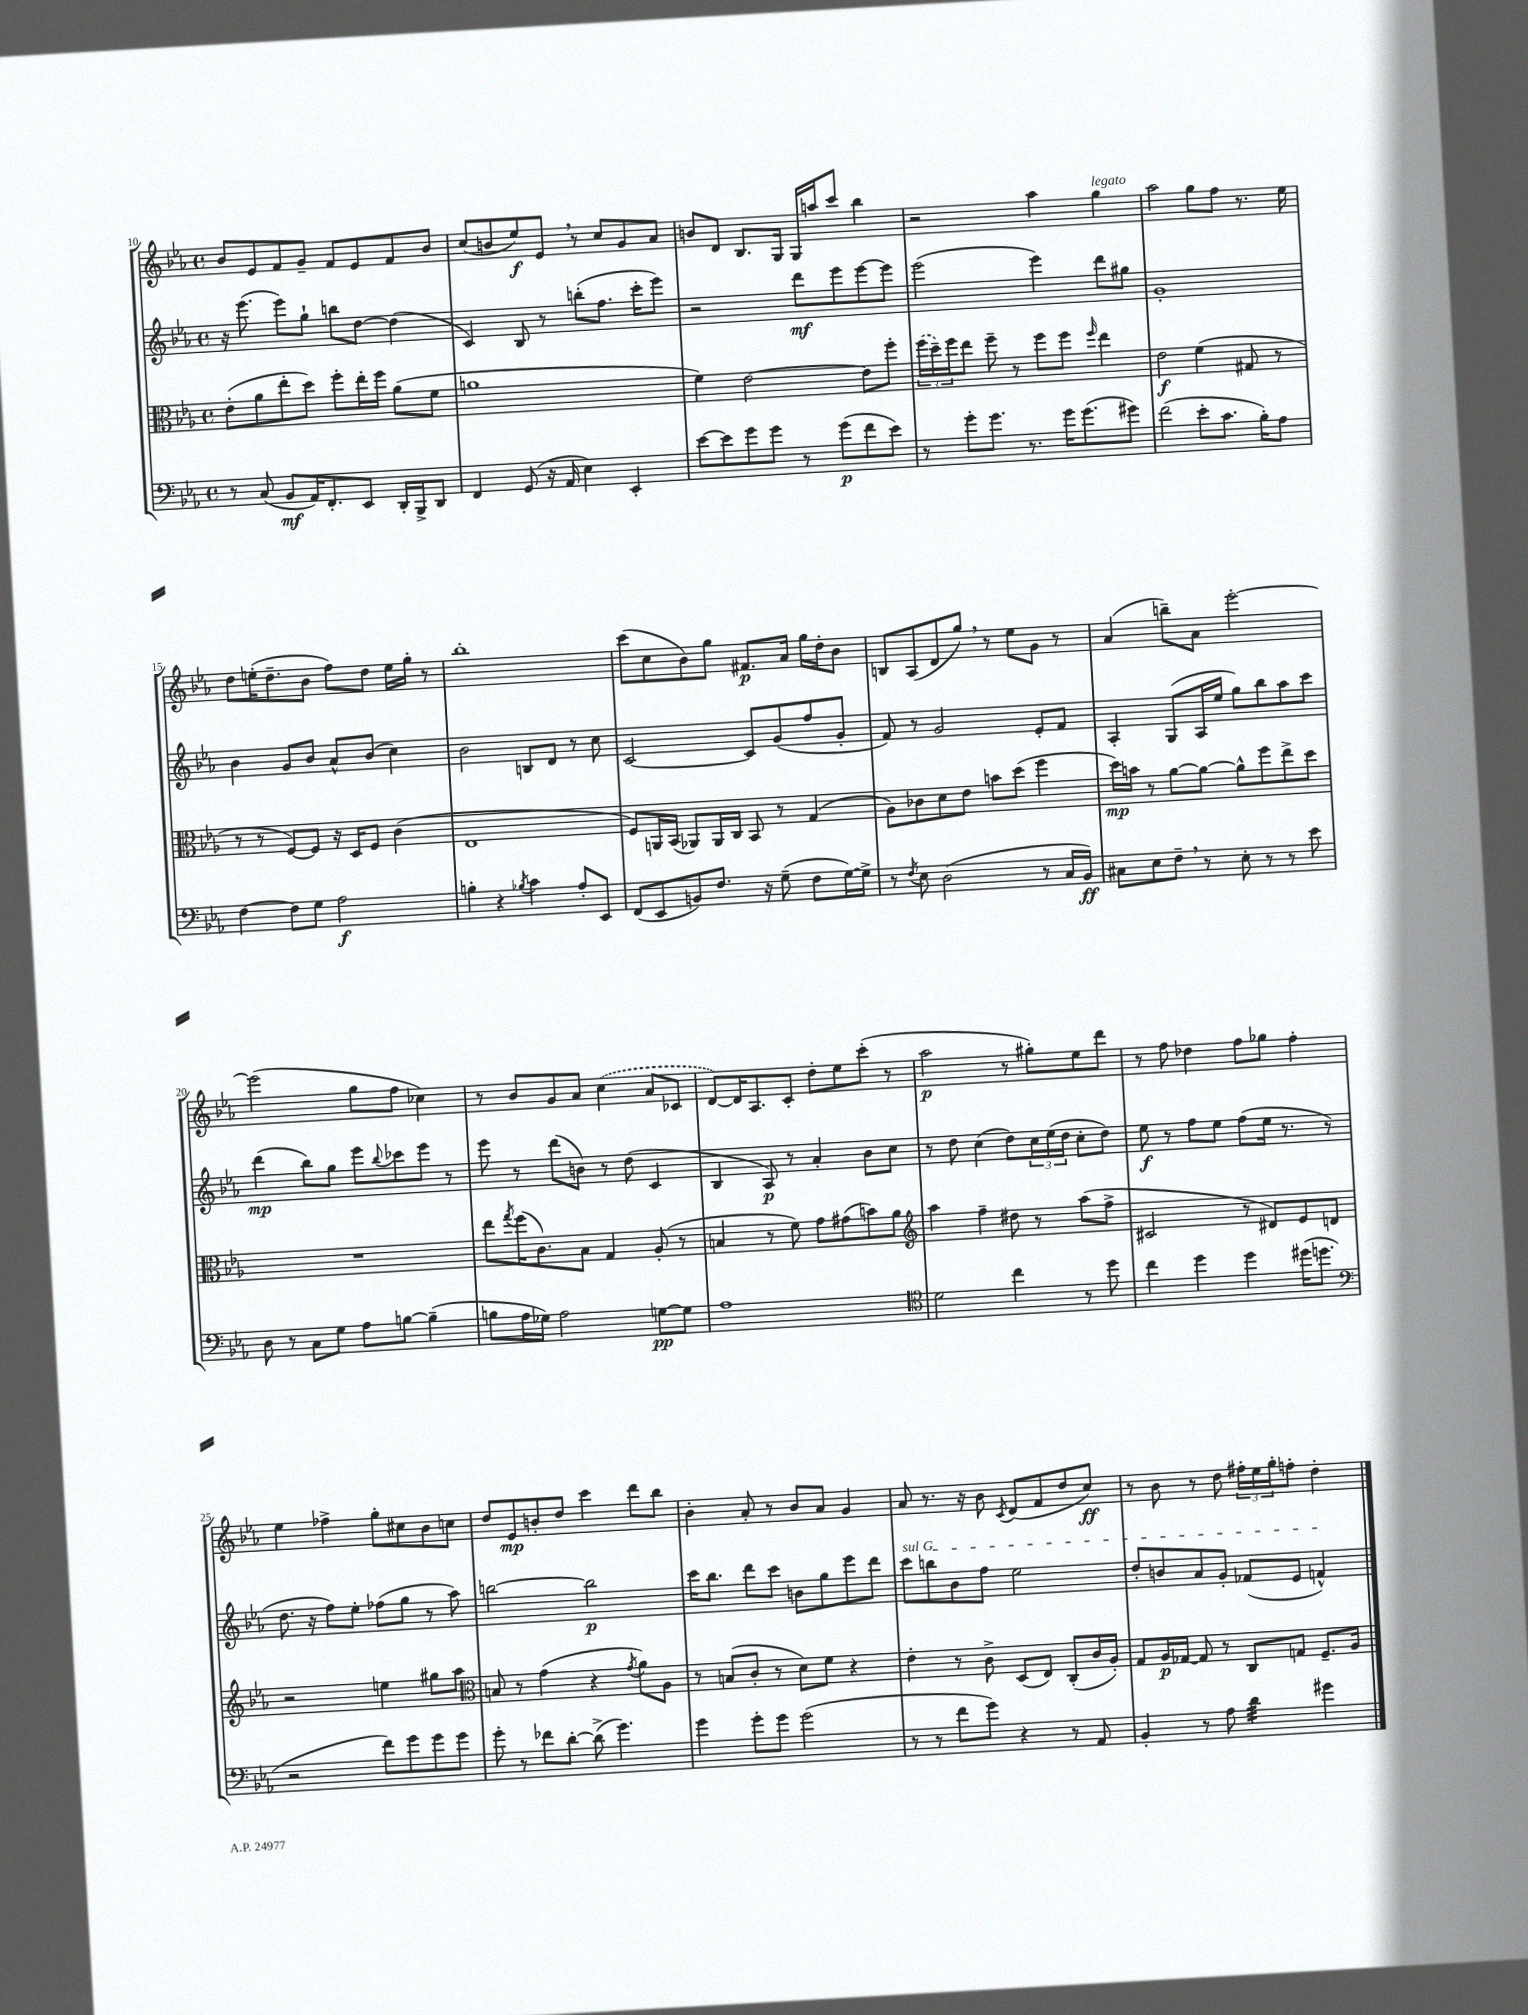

**kern	**dynam	**kern	**dynam	**kern	**dynam	**kern	**dynam
*part4	*part4	*part3	*part3	*part2	*part2	*part1	*part1
*staff4	*staff4	*staff3	*staff3	*staff2	*staff2	*staff1	*staff1
*clefF4	*	*clefC3	*	*clefG2	*	*clefG2	*
*k[b-e-a-]	*	*k[b-e-a-]	*	*k[b-e-a-]	*	*k[b-e-a-]	*
*M4/4	*	*M4/4	*	*M4/4	*	*M4/4	*
*met(c)	*	*met(c)	*	*met(c)	*	*met(c)	*
=10	=10	=10	=10	=10	=10	=10	=10
8r	.	(8e-'\L	.	16r	.	8b-/L	.
.	.	.	.	(8.eee-\	.	.	.
(8C/	.	8a-\	.	.	.	8e-/	.
8BB-/L	mf	8ee-'\	.	8eee-\L)	.	8f/	.
16AA-/K)	.	8dd\J)	.	8gg`\J	.	8g~/J	.
8.FF'/	.	.	.	.	.	.	.
.	.	8ff'\L	.	8bbn\L	.	8f/L	.
8EE-/J	.	16ee-'\L	.	[8dd\J	.	8e-/	.
.	.	16ff\JJ	.	.	.	.	.
16DD'/LL	.	(8a-\L	.	(4dd\]	.	8f/	.
16BBB-^/J	.	.	.	.	.	.	.
8DD/J	.	8f\J	.	.	.	8b-/J	.
=11	=11	=11	=11	=11	=11	=11	=11
4FF/	.	1an	.	4c/)	.	(8cc/L	.
.	.	.	.	.	.	8bn/	.
(8GG/	.	.	.	8B-/	.	8ee-/)	f
16r	.	.	.	8r	.	8e-,/J	.
16AA-/	.	.	.	.	.	.	.
4E-\)	.	.	.	(8bbn'\L	.	8r	.
.	.	.	.	8.ff\J	.	8cc/L	.
4EE-'/	.	.	.	.	.	8g/	.
.	.	.	.	16ccc'\KL	.	.	.
.	.	.	.	8eee-\J)	.	8a-/J	.
=12	=12	=12	=12	=12	=12	=12	=12
[8e-\L	.	4f\)	.	2r	.	8bn/L	.
8e-\]	.	.	.	.	.	8d/J	.
8g\	.	[2e-\	.	.	.	8.B-/L	.
8g\J	.	.	.	.	.	.	.
.	.	.	.	.	.	16G/Jk	.
8r	.	.	.	8ddd\L	mf	16G/LL	.
.	.	.	.	.	.	16aan/J	.
(8g\L	p	.	.	8eee-\	.	8ccc/J	.
8f\	.	8e-\L]	.	[8eee-\	.	4bb-\	.
8e-\J)	.	8ff'\J	.	8eee-\J]	.	.	.
=13	=13	=13	=13	=13	=13	=13	=13
8r	.	(24ff\LL	.	(2eee-\	.	2r	.
.	.	24dd~\)	.	.	.	.	.
.	.	24ff\J	.	.	.	.	.
8g'\L	.	8ee-\J	.	.	.	.	.
8.g\J	.	8ff~\	.	.	.	.	.
.	.	8r	.	.	.	.	.
8.r	.	.	.	.	.	.	.
.	.	8ff\L	.	4eee-\)	.	4aa-\	.
16g\KL	.	8ff\J	.	.	.	.	.
(8.g\	.	.	.	.	.	.	.
.	.	16qqff/	.	.	.	.	.
!	!	!	!	!	!	!LO:TX:a:i:t=legato	!
.	.	4ee-\	.	8ddd\L	.	4gg\	.
8g#X\J)	.	.	.	8gg#X\J	.	.	.
=14	=14	=14	=14	=14	=14	=14	=14
(2f\	.	2e-\	f	1g'	.	2aa-\	.
8e-'\L	.	(4f\	.	.	.	8gg\L	.
8.c\J	.	.	.	.	.	8ff\J	.
.	.	8G#X/	.	.	.	8.r	.
16B-'\KL)	.	.	.	.	.	.	.
8A-\J	.	8r	.	.	.	.	.
.	.	.	.	.	.	16ee-\	.
!!LO:LB:g=z
=15	=15	=15	=15	=15	=15	=15	=15
[4F\	.	8r	.	4b-\	.	8dd\L	.
.	.	8r	.	.	.	(16een'\K	.
.	.	.	.	.	.	8.dd~\	.
8F\L]	.	[8F/L)	.	8g/L	.	.	.
8G\J	.	8F/J]	.	8b-/J	.	8b-\J	.
2A-\	f	16r	.	8a-^^/L	.	8ff\L)	.
.	.	16D/KL	.	.	.	.	.
.	.	8F/J	.	(8b-/J	.	8dd\J	.
.	.	(4c\	.	4cc\)	.	16ee\LL	.
.	.	.	.	.	.	16gg'\JJ	.
.	.	.	.	.	.	8r	.
=16	=16	=16	=16	=16	=16	=16	=16
4Bn'\	.	1E-	.	2b-\	.	1bb-'	.
4r	.	.	.	.	.	.	.
8qB-X/	.	.	.	.	.	.	.
4c\	.	.	.	8Bn/L	.	.	.
.	.	.	.	8d/J	.	.	.
8A-'/L	.	.	.	8r	.	.	.
8EE-/J	.	.	.	8cc\	.	.	.
=17	=17	=17	=17	=17	=17	=17	=17
(8FF/L	.	8F/L)	.	[2c/	.	(8ccc\L	.
8EE-/	.	16AAn/L	.	.	.	8cc\	.
.	.	(16BB-/JJ	.	.	.	.	.
8BBn/)	.	8AA-X/L)	.	.	.	8b-\)	.
8.F/J	.	16AA-/L	.	.	.	8gg\J	.
.	.	16C/JJ	.	.	.	.	.
.	.	8BB-/	.	8c/L]	.	8.f#X/L	p
16r	.	.	.	.	.	.	.
(8G~\	.	8r	.	(8g/	.	.	.
.	.	.	.	.	.	16a-/Jk	.
8F\L	.	(4G/	.	8ff/	.	16gg\LL	.
.	.	.	.	.	.	16dd'\J	.
[16G\L)	.	.	.	8g'/J	.	8b-\J	.
16G^\JJ]	.	.	.	.	.	.	.
=18	=18	=18	=18	=18	=18	=18	=18
8r	.	8A-\L)	.	8f/)	.	8Bn/L	.
8qF/	.	.	.	.	.	.	.
8E-\	.	8c-X\	.	8r	.	(8A-/	.
(2D\	.	8d\	.	2g/	.	8d/	.
.	.	8e-\J	.	.	.	8gg,/J)	.
.	.	8bn\L	.	.	.	8r	.
.	.	(8dd\J	.	.	.	8ee-\L	.
8r	.	4ff\	.	8e-'/L	.	8g\J	.
16C/LL	.	.	.	8f/J	.	8r	.
16BB-/JJ)	ff	.	.	.	.	.	.
=19	=19	=19	=19	=19	=19	=19	=19
8C#X\L	.	16dd\LL)	mp	4A-'/	.	(4a-/	.
.	.	16bn\JJ	.	.	.	.	.
8E-\	.	8r	.	.	.	.	.
8F~,\J	.	[8a-\L	.	(8G/L	.	8bbn~\L)	.
8r	.	8a-\J_	.	16A-/L	.	8a-\J	.
.	.	.	.	16ee-/JJ	.	.	.
8E-'\	.	8a-^^\L]	.	8gg\L)	.	[2eee-'\	.
8r	.	8ff\	.	8bb-\	.	.	.
8r	.	8ee-^\	.	8aa-\	.	.	.
8e-\	.	8dd\J	.	8ccc\J	.	.	.
!!LO:LB:g=z
=20	=20	=20	=20	=20	=20	=20	=20
8D\	.	1r	.	(4ddd\	mp	(2eee-\]	.
8r	.	.	.	.	.	.	.
8C\L	.	.	.	8bb-\L)	.	.	.
8G\J	.	.	.	8gg\J	.	.	.
8A-\L	.	.	.	8eee-\L	.	8gg\L	.
.	.	.	.	8qqbb-/	.	.	.
[8Bn\J	.	.	.	8ccc-X\	.	8ff\J	.
(4B~\]	.	.	.	8eee-\J	.	4cc-X\)	.
.	.	.	.	8r	.	.	.
=21	=21	=21	=21	=21	=21	=21	=21
8Bn\L	.	8ee-\L	.	8eee-\	.	8r	.
.	.	8qgg/	.	.	.	.	.
16A-\L	.	(16ff\K	.	8r	.	8b-/L	.
16G-X\JJ)	.	8.c\)	.	.	.	.	.
2A-\	.	.	.	(8ddd\L	.	8g/	.
.	.	8B-\J	.	8bn\J)	.	8a-/J	.
.	.	4G/	.	8r	.	(4cc\	.
.	.	.	.	(8dd\	.	.	.
[8Gn\L	pp	(8A-'/	.	4c/	.	8a-/L	.
8G\J]	.	8r	.	.	.	8c-X/J	.
=22	=22	=22	=22	=22	=22	=22	=22
1A-	.	4Bn/	.	4B-/	.	[8d/L)	.
.	.	.	.	.	.	16d/K]	.
.	.	.	.	.	.	8.A-/	.
.	.	8r	.	8A-/)	p	.	.
.	.	8f\)	.	8r	.	8c'/J	.
.	.	8g\L	.	4a-'/	.	8dd'\L	.
.	.	(8g#X\	.	.	.	8ee-\	.
.	.	8bn\)	.	8b-\L	.	(8ccc'\J	.
.	.	8a-\J	.	8cc\J	.	8r	.
=23	=23	=23	=23	=23	=23	=23	=23
*clefC4	*	*clefG2	*	*	*	*	*
2d\	.	4aa-\	.	8r	.	2aa-\	p
.	.	.	.	8dd\	.	.	.
.	.	4ff~\	.	(4cc\	.	.	.
4cc\	.	8dd#X\	.	8dd\L)	.	8r	.
.	.	8r	.	24cc\L	.	8gg#X'\L)	.
.	.	.	.	(24ee-\	.	.	.
.	.	.	.	24dd\JJ	.	.	.
8r	.	(8aa-\L	.	8cc'\L	.	8ee-\	.
8dd\	.	8ff^\J	.	8dd\J)	.	8ddd\J	.
=24	=24	=24	=24	=24	=24	=24	=24
4cc\	.	2c#X/	.	8ee-\	f	8r	.
.	.	.	.	8r	.	8ff\	.
4dd\	.	.	.	8ff\L	.	4dd-X\	.
.	.	.	.	8ee-\J	.	.	.
4dd\	.	8r	.	(8ff\L	.	8ff\L	.
.	.	8d#X/L)	.	16ee-\Jk	.	8gg-X\J	.
.	.	.	.	8.r	.	.	.
(16dd#X\KL	.	8e-/	.	.	.	4ff'\	.
8.ddn\J	.	.	.	.	.	.	.
.	.	8dn/J	.	8r	.	.	.
!!LO:LB:g=z
=25	=25	=25	=25	=25	=25	=25	=25
*clefF4	*	*	*	*	*	*	*
2r	.	2r	.	8.dd\	.	4ee-\	.
.	.	.	.	16r	.	.	.
.	.	.	.	8ff\L)	.	4ff-X^\	.
.	.	.	.	8ee-'\J	.	.	.
8f\L)	.	4een\	.	(8ff-X\L	.	8gg'\L	.
8g\	.	.	.	8gg\J	.	8cc#X\	.
8g\	.	8gg#X\L	.	8r	.	8b-\	.
8g\J	.	8aa-\J	.	8aa-\)	.	8ccn\J	.
=26	=26	=26	=26	=26	=26	=26	=26
*	*	*clefC3	*	*	*	*	*
8g'\	.	8Bn/	.	[2bbn\	.	8dd/L	.
8r	.	8r	.	.	.	8e-/	mp
8f-X\L	.	(4g\	.	.	.	8bn'/	.
[8d'\J	.	.	.	.	.	8dd/J	.
(8d^\]	.	4r	.	2bb\]	p	4ccc\	.
4.g\)	.	.	.	.	.	.	.
.	.	8qg/	.	.	.	.	.
.	.	8a-\L)	.	.	.	8ddd\L	.
.	.	8A-\J	.	.	.	8bb-\J	.
=27	=27	=27	=27	=27	=27	=27	=27
4g\	.	8r	.	16ccc\KL	.	4b-'\	.
.	.	.	.	8.bb-\J	.	.	.
.	.	(8Bn/L	.	.	.	.	.
8g'\L	.	8c'/J	.	8ddd\L	.	8a-'/	.
8g\J	.	8r	.	8ccc\J	.	8r	.
(2g\	.	8d\L)	.	8bn\L	.	8b-/L	.
.	.	8f\J	.	8gg\	.	8a-/J	.
.	.	4r	.	8eee-\	.	4g/	.
.	.	.	.	8ddd\J	.	.	.
=28	=28	=28	=28	=28	=28	=28	=28
!	!	!	!	!LO:TX:a:i:t=sul G	!	!	!
8r	.	4e-'\	.	8ccc\L	.	8a-/	.
8r	.	.	.	8bbn\	.	8.r	.
8f\L	.	8r	.	8b-\	.	.	.
.	.	.	.	.	.	16r	.
8g\J)	.	8c^\	.	8ff\J	.	8b-\	.
.	.	.	.	.	.	8qc/	.
4r	.	(8D/L	.	2ee-\	.	(8d/L	.
.	.	8E-/J)	.	.	.	8f/	.
8r	.	(8C'/L	.	.	.	8dd/	.
8AA-/	.	16c/L	.	.	.	8cc/J)	ff
.	.	16A-'/JJ)	.	.	.	.	.
=29	=29	=29	=29	=29	=29	=29	=29
4BB-'/	.	8G/L	.	8dd'/L	.	8r	.
.	.	16A-/L	p	8bn/	.	8b-\	.
.	.	[16G-X/JJ	.	.	.	.	.
8r	.	8G-/]	.	8a-/	.	8r	.
8A-\	.	8r	.	8g'/J	.	8dd\	.
*tremolo	*	*	*	*	*	*	*
32d\LLL	.	8C/L	.	(8f-X/L	.	24ff#X'\LL	.
32d\	.	.	.	.	.	.	.
.	.	.	.	.	.	24ee-\	.
32d\	.	.	.	.	.	.	.
.	.	.	.	.	.	24gg'\J	.
32d\	.	.	.	.	.	.	.
32d\	.	8Gn/J	.	8e-/J	.	8ffn'\J	.
32d\	.	.	.	.	.	.	.
32d\	.	.	.	.	.	.	.
32d\JJJ	.	.	.	.	.	.	.
*Xtremolo	*	*	*	*	*	*	*
4g#X\	.	8.F~/L	.	4fn^^/)	.	4dd'\	.
.	.	16A-/Jk	.	.	.	.	.
==	==	==	==	==	==	==	==
*-	*-	*-	*-	*-	*-	*-	*-
